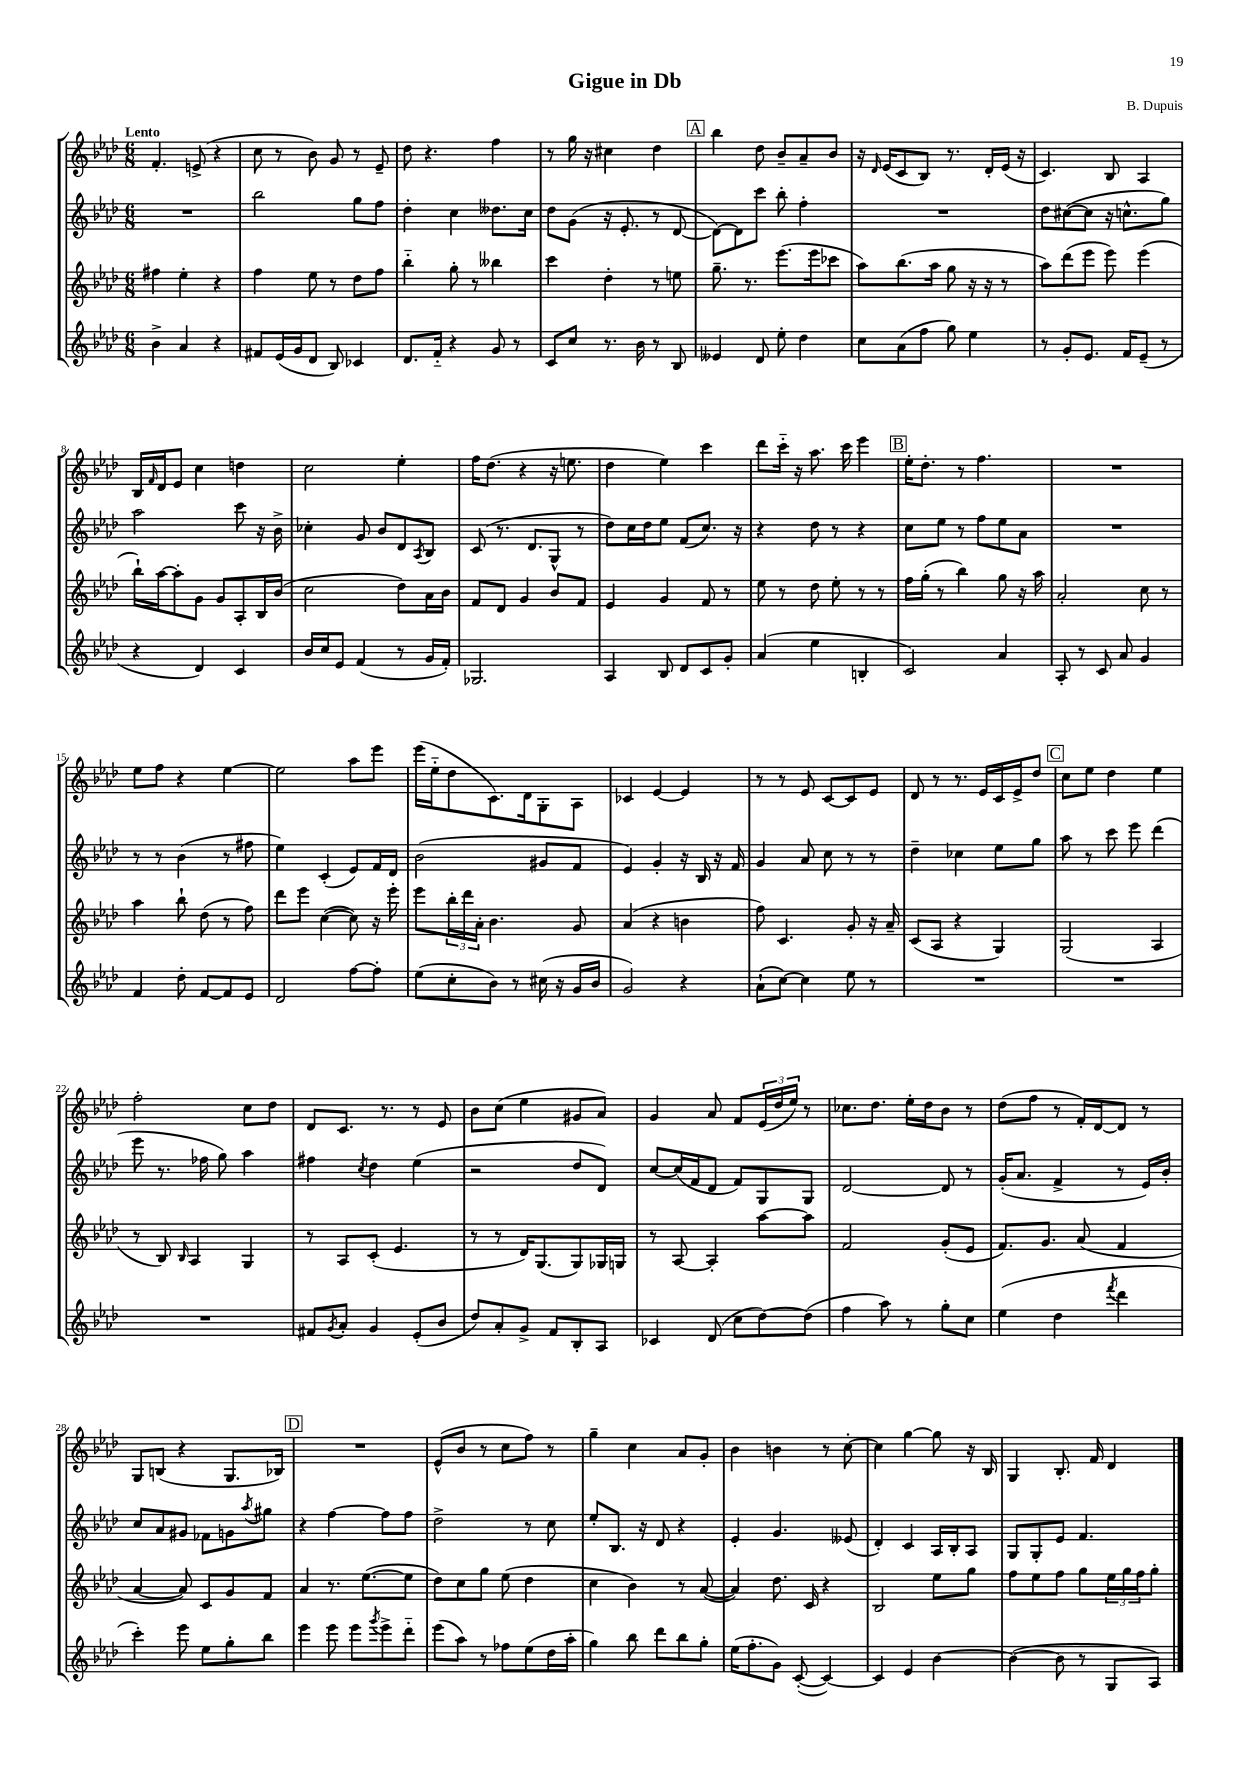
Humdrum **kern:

**kern	**kern	**kern	**kern
*staff4	*staff3	*staff2	*staff1
*clefG2	*clefG2	*clefG2	*clefG2
*k[b-e-a-d-]	*k[b-e-a-d-]	*k[b-e-a-d-]	*k[b-e-a-d-]
*M6/8	*M6/8	*M6/8	*M6/8
4b-^	4ff#	2.r	4.f'
4a-	4ee-'	.	.
.	.	.	(8e^
4r	4r	.	4r
=	=	=	=
8f#	4ff	2bb-	8cc
(16e-	.	.	8r
16g	.	.	.
8d-	8ee-	.	8b-)
8B-)	8r	.	8g
4c-	8dd-	8gg	8r
.	8ff	8ff	8e-~
=	=	=	=
8.d-	4bb-'~	4dd-'	8dd-
.	.	.	4.r
16f'~	.	.	.
4r	8gg'	4cc	.
.	8r	.	.
8g	4bb--	8.dd--	4ff
8r	.	.	.
.	.	16cc	.
=	=	=	=
8c	4ccc	8dd-	8r
8cc	.	(8g	16gg
.	.	.	16r
8.r	4dd-'	16r	4cc#
.	.	8.e-'	.
16b-	.	.	.
8r	8r	8r	4dd-
8B-	8ee	[8d-	.
=	=	=	=
4e--	8.gg~	8d-_)	4bb-
.	.	8d-]	.
.	8.r	.	.
8d-	.	8ccc	8dd-
8ee-'	(8.eee-	8bb-'	8b-~
4dd-	.	4ff'	8a-~
.	16eee-	.	.
.	8ccc-	.	8b-
=	=	=	=
8cc	8aa-)	2.r	16r
.	.	.	16qqd-
.	.	.	(16e-
(8a-	(8.bb-	.	8c
8ff	.	.	8B-)
.	16aa-	.	.
8gg)	8gg	.	8.r
4ee-	16r	.	.
.	16r	.	16d-'
.	8r	.	(16e-
.	.	.	16r
=	=	=	=
8r	8aa-)	8dd-	4.c)
8g'	(8ddd-	([8cc#	.
8.e-	8eee-	8cc#]	.
.	8eee-)	16r	8B-
16f	.	8.cc^^	.
(8e-~	(4eee-	.	4A-
8r	.	8gg)	.
=	=	=	=
4r	16bb-`)	2aa-	16B-
.	.	.	16qqf
.	[16aa-	.	16d-
.	8aa-']	.	8e-
4d-)	8g	.	4cc
.	8g	.	.
4c	8A-'	8ccc	4dd
.	16B-	16r	.
.	(16b-	16b-^	.
=	=	=	=
16b-	2cc	4cc-'	2cc
16cc	.	.	.
8e-	.	.	.
(4f	.	8g	.
.	.	8b-	.
8r	8dd-)	8d-	4ee-'
.	.	8qA-	.
16g	16a-	8B-	.
16f')	16b-	.	.
=	=	=	=
2.G-	8f	(8c	16ff
.	.	.	(8.dd-
.	8d-	8.r	.
.	4g	.	4r
.	.	8.d-	.
.	8b-	8G^^	16r
.	.	.	8.ee
.	8f	8r	.
=	=	=	=
4A-	4e-	8dd-)	4dd-
.	.	16cc	.
.	.	16dd-	.
8B-	4g	8ee-	4ee-)
8d-	.	(8f	.
8c	8f	8.cc)	4ccc
8g'	8r	.	.
.	.	16r	.
=	=	=	=
(4a-	8ee-	4r	8ddd-
.	8r	.	16ccc'~
.	.	.	16r
4ee-	8dd-	8dd-	8.aa-
.	8ee-'	8r	.
.	.	.	16ccc
4B'	8r	4r	4eee-
.	8r	.	.
=	=	=	=
2c)	16ff	8cc	16ee-'
.	(16gg'	.	8.dd-'
.	8r	8ee-	.
.	4bb-)	8r	8r
.	.	8ff	4.ff
4a-	8gg	8ee-	.
.	16r	8a-	.
.	16aa-	.	.
=	=	=	=
8A-'	2a-'	2.r	2.r
8r	.	.	.
8c	.	.	.
8a-	.	.	.
4g	8cc	.	.
.	8r	.	.
=	=	=	=
4f	4aa-	8r	8ee-
.	.	8r	8ff
8dd-'	8bb-`	(4b-	4r
[8f	(8dd-	.	.
8f]	8r	8r	[4ee-
8e-	8ff)	8ff#	.
=	=	=	=
2d-	8ddd-	4ee-)	2ee-]
.	8eee-	.	.
.	([4cc	(4c'	.
[8ff	8cc])	8e-)	8aa-
8ff']	16r	16f	8eee-
.	16eee-'	16d-	.
=	=	=	=
(8ee-	8eee-	(2b-	(16eee-
.	.	.	16ee-'~
8cc'	24bb-'	.	8dd-
.	24ddd-	.	.
.	24a-'	.	.
8b-)	4.b-	.	8.c)
8r	.	.	.
.	.	.	16d-
(16cc#	.	8g#	8G'
16r	.	.	.
16g	8g	8f	8A-
16b-	.	.	.
=	=	=	=
2g)	(4a-	4e-)	4c-
.	4r	4g'	[4e-
4r	4b	16r	4e-]
.	.	16B-	.
.	.	16r	.
.	.	16f	.
=	=	=	=
(8a-`	8ff)	4g	8r
[8cc)	4.c	.	8r
4cc]	.	8a-	8e-
.	.	8cc	[8c
8ee-	8g'	8r	8c]
8r	16r	8r	8e-
.	16a-~	.	.
=	=	=	=
2.r	(8c	4dd-~	8d-
.	8A-	.	8r
.	4r	4cc-	8.r
.	.	.	16e-
.	4G)	8ee-	16c
.	.	.	16e-^
.	.	8gg	8dd-
=	=	=	=
2.r	(2G	8aa-	8cc
.	.	8r	8ee-
.	.	8ccc	4dd-
.	.	8eee-	.
.	4A-	(4ddd-	4ee-
=	=	=	=
2.r	8r	8eee-	2ff'
.	8B-)	8.r	.
.	16qqB-	.	.
.	4A-	.	.
.	.	16ff-	.
.	.	8gg)	.
.	4G	4aa-	8cc
.	.	.	8dd-
=	=	=	=
8f#	8r	4ff#	8d-
8qg	.	.	.
8a-'	8A-	.	8.c
.	.	8qcc	.
4g	(8c'	4dd-	.
.	.	.	8.r
.	4.e-	.	.
(8e-'	.	(4ee-	8r
8b-	.	.	8e-
=	=	=	=
8dd-)	8r	2r	8b-
8a-'	8r	.	(8cc
8g^	16d-)	.	4ee-
.	(8.G	.	.
8f	.	.	.
8B-'	8G)	8dd-	8g#
8A-	16G-	8d-)	8a-)
.	16G	.	.
=	=	=	=
4c-	8r	[8cc	4g
.	[8A-	(16cc]	.
.	.	16f	.
(8d-	4A-']	8d-	8a-
8cc	.	8f)	8f
[8dd-)	[8aa-	8G	(24e-
.	.	.	24dd-
.	.	.	24ee-)
(8dd-]	8aa-]	8G	8r
=	=	=	=
4ff	2f	[2d-	8.cc-
.	.	.	8.dd-
8aa-)	.	.	.
8r	.	.	16ee-'
.	.	.	16dd-
8gg'	(8g'	8d-]	8b-
8cc	8e-	8r	8r
=	=	=	=
(4ee-	8.f)	(16g'	(8dd-
.	.	8.a-	.
.	.	.	8ff
.	8.g	.	.
4dd-	.	4f^	8r
.	(8a-	.	16f')
.	.	.	[16d-
8qfff	.	.	.
4ddd-	4f	8r	8d-]
.	.	16e-)	8r
.	.	16b-'	.
=	=	=	=
4ccc')	[4a-	8cc	8G
.	.	8a-	(8B
8eee-	8a-])	8g#	4r
8ee-	8c	8f-	.
8gg'	8g	8g	8.G
.	.	8qaa-	.
8bb-	8f	8gg#	.
.	.	.	16B-)
=	=	=	=
4eee-	4a-	4r	2.r
8eee-	8.r	[4ff	.
8eee-	.	.	.
.	([8.ee-	.	.
8qggg	.	.	.
8eee-^	.	8ff]	.
8ddd-'~	8ee-]	8ff	.
=	=	=	=
(8eee-	8dd-)	2dd-^	(8e-^^
8aa-)	8cc	.	8b-
8r	8gg	.	8r
8ff-	(8ee-	.	8cc
(8ee-	4dd-	8r	8ff)
16dd-	.	8cc	8r
16aa-'	.	.	.
=	=	=	=
4gg)	4cc	8ee-'	4gg~
.	.	8.B-	.
8bb-	4b-)	.	4cc
.	.	16r	.
8ddd-	.	8d-	.
8bb-	8r	4r	8a-
8gg'	([8a-	.	8g'
=	=	=	=
(16ee-	4a-])	4e-'	4b-
8.ff'	.	.	.
8g)	8.dd-	4.g	4b
([8c'	.	.	.
.	16c	.	.
4c_)	4r	.	8r
.	.	(8e--	[8cc'
=	=	=	=
4c]	2B-	4d-')	4cc]
4e-	.	4c	[4gg
[4b-	8ee-	16A-	8gg]
.	.	16B-'	.
.	8gg	8A-	16r
.	.	.	16B-
=	=	=	=
(4b-_	8ff	8G	4G
.	8ee-	8G'	.
8b-]	8ff	8e-	8.B-'
8r	8gg	4.f	.
.	.	.	16f
8G	24ee-	.	4d-
.	24gg	.	.
.	24ff	.	.
8A-)	8gg'	.	.
==	==	==	==
*-	*-	*-	*-
